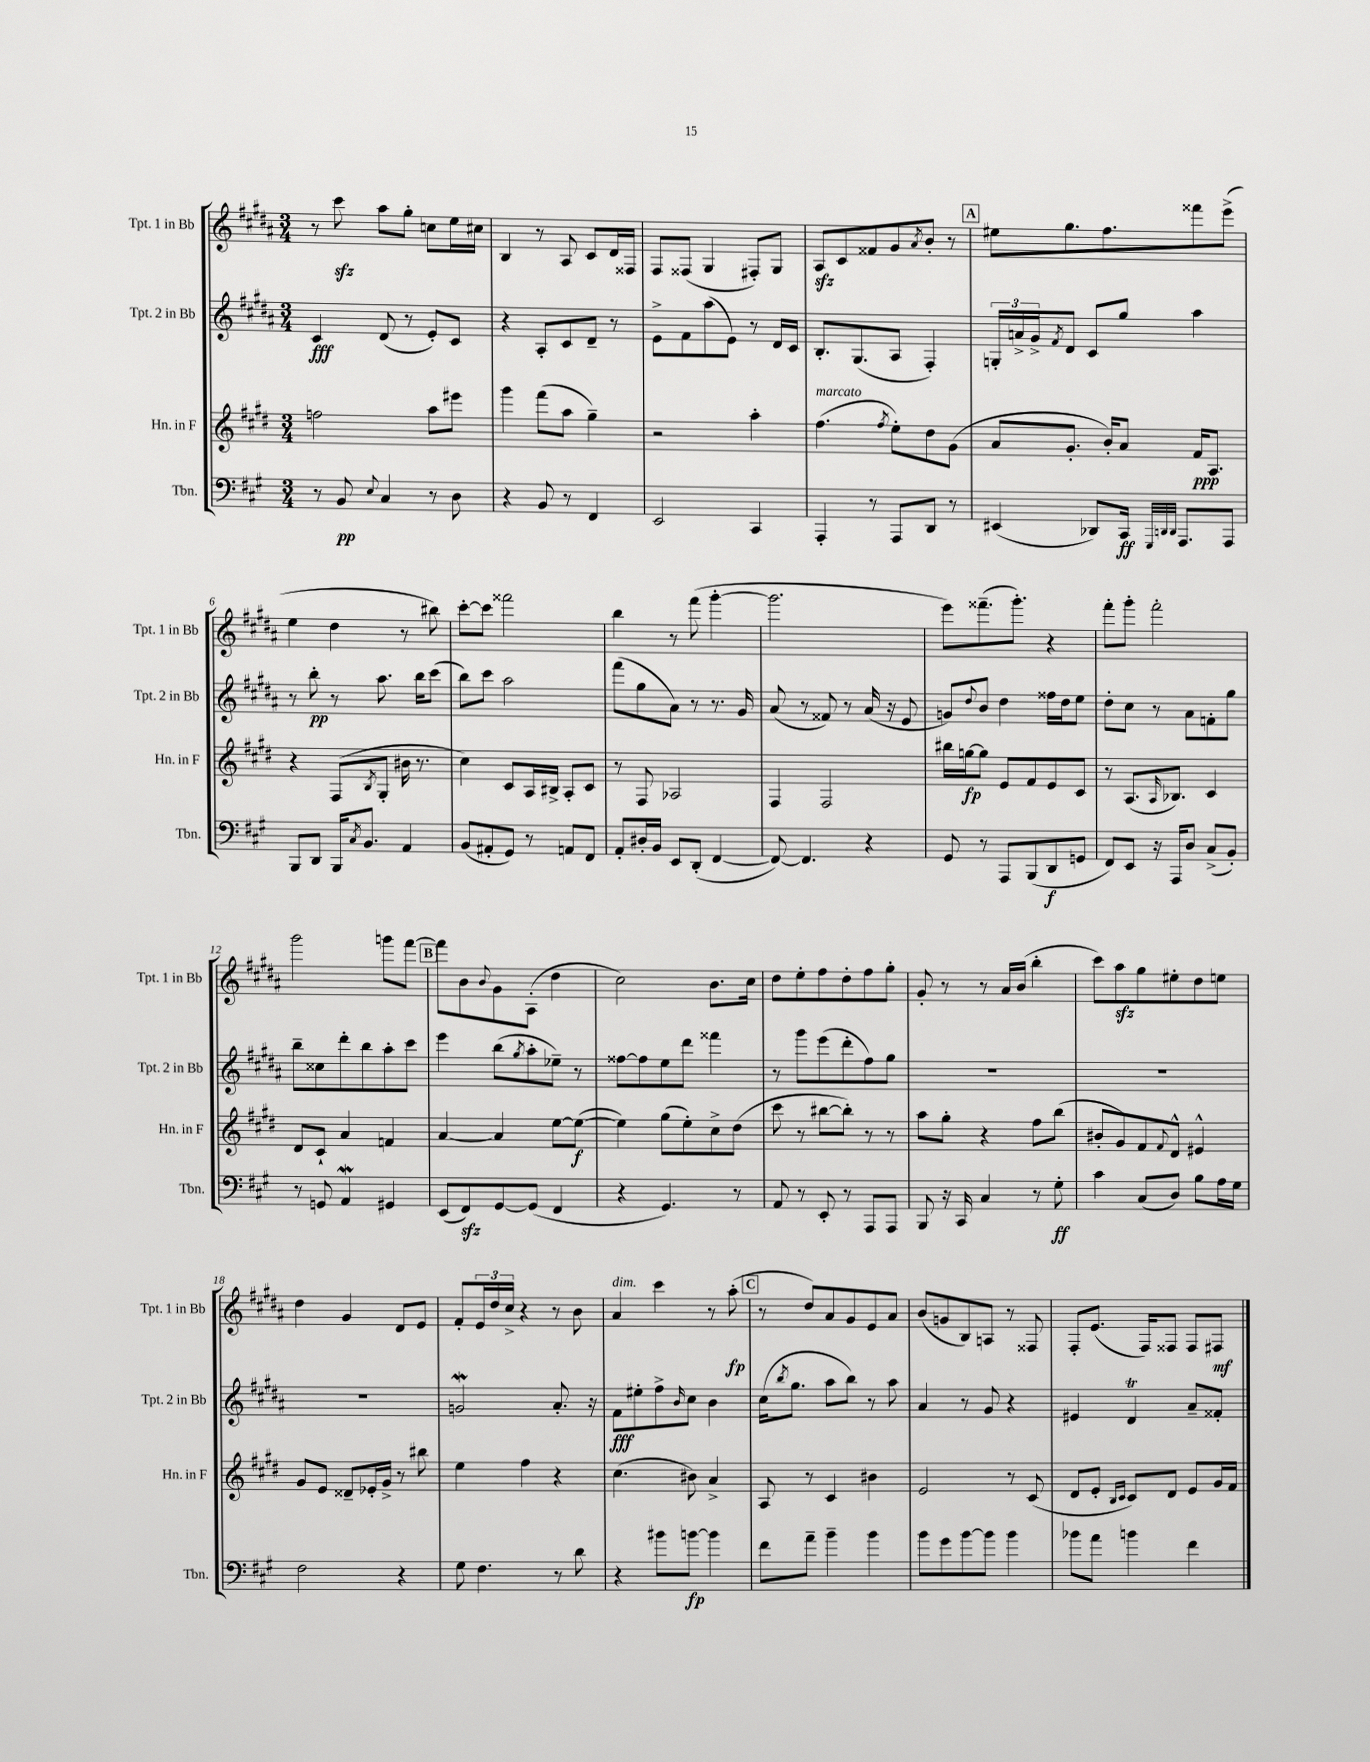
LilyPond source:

<<
\new StaffGroup <<
\new Staff = "s0" \with { instrumentName = "Tpt. 1 in Bb" shortInstrumentName = "Tpt. 1 in Bb" } {
    \clef treble \key b \major \numericTimeSignature \time 3/4
    r8 cis'''8\sfz ais''8 gis''8-. c''8 e''16 cis''16 |
    b4 r8 ais8 cis'8 dis'16 fisis16 |
    fis8 fisis8( gis4 fis8-.) gis8 |
    ais8\sfz cis'8 fisis'8 gis'8 \acciaccatura { ais'8 } b'8-. r8 |
    \mark \markup { \box "A" } eis''8 gis''8. fis''8. fisis'''8 e'''8->( |
    e''4 dis''4 r8 bis''8) |
    cis'''8~-. cis'''8 fisis'''2 |
    b''4 r8 fis'''8( gis'''4~-. |
    gis'''2. |
    e'''8) fisis'''8.--( gis'''8.-.) r4 |
    fis'''8-. gis'''8-. fis'''2-. |
    gis'''2 g'''8 fis'''8~ |
    \mark \markup { \box "B" } fis'''8 b'8 \appoggiatura { b'8 } gis'8 ais8-.( dis''4 |
    cis''2) b'8. cis''16 |
    dis''8 e''8-. fis''8 dis''8-. fis''8 gis''8-. |
    gis'8-. r8 r8 ais'16 b'16( b''4-. |
    cis'''8) ais''8\sfz gis''8 eis''8-. dis''8 e''8 |
    dis''4 gis'4 dis'8 e'8 |
    fis'8-. \tuplet 3/2 { e'16 dis''16 cis''16-> } r4 r8 b'8 |
    ais'4^\markup { \italic "dim." } cis'''4 r8 ais''8-.\fp( |
    \mark \markup { \box "C" } r8 dis''8) ais'8 gis'8 e'8 ais'8 |
    b'8( g'8 b8) a8 r8 fisis8 |
    fis8-. e'8.( fis16) fisis8 fisis8 fis8\mf \bar "|." |
}
\new Staff = "s1" \with { instrumentName = "Tpt. 2 in Bb" shortInstrumentName = "Tpt. 2 in Bb" } {
    \clef treble \key b \major \numericTimeSignature \time 3/4
    cis'4\fff dis'8( r8 e'8-.) cis'8 |
    r4 ais8-. cis'8 dis'8-- r8 |
    e'8-> fis'8 ais''8( e'8) r8 dis'16 cis'16 |
    b8.-. gis8.( ais8 fis4-.) |
    \mark \markup { \box "A" } \tuplet 3/2 { g16-. a'16-> gis'16-> } \acciaccatura { fis'8 } dis'8 cis'8 gis''8 ais''4 |
    r8 b''8-.\pp r8 ais''8. b''16 cis'''8( |
    b''8) cis'''8 ais''2 |
    fis'''8( gis''8 ais'8) r8 r8. gis'16 |
    ais'8( r8 fisis'8) r8 ais'16( r16 e'8 |
    g'8) \appoggiatura { dis''8 } b'8 dis''4 fisis''16 dis''16 e''8 |
    dis''8-. cis''8 r8 ais'8 f'8-. gis''8 |
    b''8-- cisis''8 dis'''8-. b''8 ais''8-. cis'''8 |
    \mark \markup { \box "B" } e'''4 b''8( \acciaccatura { gis''8 } ais''8-. ees''8--) r8 |
    fisis''8~ fisis''8 e''8 dis'''8 fisis'''4 |
    r8 gis'''8 e'''8( dis'''8-. fis''8) gis''8 |
    R2. |
    R2. |
    R2. |
    g'2\mordent ais'8.-. r16 |
    fis'8\fff eis''8-. fis''8-> \grace { b'16 } cis''8 b'4 |
    \mark \markup { \box "C" } cis''16( \acciaccatura { b''8 } gis''8. ais''8 b''8) r8 ais''8 |
    ais'4 r8 gis'8 r4 |
    eis'4 dis'4\trill ais'8-- fisis'8-. \bar "|." |
}
\new Staff = "s2" \with { instrumentName = "Hn. in F" shortInstrumentName = "Hn. in F" } {
    \clef treble \key e \major \numericTimeSignature \time 3/4
    f''2 a''8 eis'''8 |
    gis'''4 fis'''8( a''8 gis''4--) |
    r2 a''4-. |
    fis''4.^\markup { \italic "marcato" }( \acciaccatura { fis''8 } e''8-.) dis''8 gis'8( |
    \mark \markup { \box "A" } a'8 gis'8.-. b'16-.) a'8 fis'16\ppp a8. |
    r4 fis8( \acciaccatura { b8 } gis8-. bis'16 r8. |
    cis''4) cis'8 a16 bis16-> a8-. cis'8 |
    r8 fis8 aes2 |
    fis4 fis2 |
    bis''16 g''16~\fp g''8 e'8 fis'8 e'8 cis'8 |
    r8 a8.( \grace { a16 } bes8.) cis'4 |
    dis'8 cis'8-! a'4 f'4 |
    \mark \markup { \box "B" } a'4~ a'4 e''8~ e''8~\f( |
    e''4) gis''8( e''8-.) cis''8-> dis''8( |
    cis'''8 r8 bis''8~ bis''8-.) r8 r8 |
    a''8 gis''8-. r4 fis''8 b''8( |
    bis'8-. gis'8) fis'8 \appoggiatura { fis'8 } dis'8-^ eis'4-^ |
    gis'8 e'8 disis'8-- ees'16-. gis'16-> r8 bis''8 |
    e''4 fis''4 r4 |
    cis''4.( bis'8) a'4-> |
    \mark \markup { \box "C" } a8 r8 cis'4 bis'4 |
    e'2 r8 cis'8( |
    dis'8 e'8-. \grace { b16 cis'16 } cis'8) dis'8 e'8 gis'16 fis'16 \bar "|." |
}
\new Staff = "s3" \with { instrumentName = "Tbn." shortInstrumentName = "Tbn." } {
    \clef bass \key a \major \numericTimeSignature \time 3/4
    r8 b,8\pp \appoggiatura { e8 } cis4 r8 d8 |
    r4 b,8 r8 fis,4 |
    e,2 cis,4 |
    a,,4-. r8 a,,8 d,8 r8 |
    \mark \markup { \box "A" } eis,4( des,8) cis,16\ff \grace { gis,,32 d,32 d,32 } a,,8. a,,8 |
    b,,8 d,8 b,,16 \acciaccatura { cis8 } b,8. a,4 |
    b,8( ais,8-. gis,8) r8 a,8 fis,8 |
    a,8-. dis16-. b,16 e,8 d,8-.( fis,4~ |
    fis,8~) fis,4. r4 |
    gis,8 r8 a,,8 b,,8( d,8\f g,8 |
    fis,8) e,8 r16 a,,16 d8 cis8->( b,8-.) |
    r8 g,8 a,4\mordent gis,4 |
    \mark \markup { \box "B" } e,8( fis,8\sfz) gis,8~ gis,8( fis,4 |
    r4 gis,4.) r8 |
    a,8 r8 e,8-. r8 a,,8 a,,8 |
    b,,8 r16 cis,16 cis4 r8 gis8-.\ff |
    cis'4 cis8( d8) b8 a16 gis16 |
    fis2 r4 |
    gis8 fis4. r8 d'8 |
    r4 bis'8 b'8~\fp b'4 |
    \mark \markup { \box "C" } fis'8 a'8-- b'4-- b'4 |
    b'8 gis'8 b'8~ b'8 b'4 |
    bes'8 a'8 b'4 fis'4 \bar "|." |
}
>>
>>
